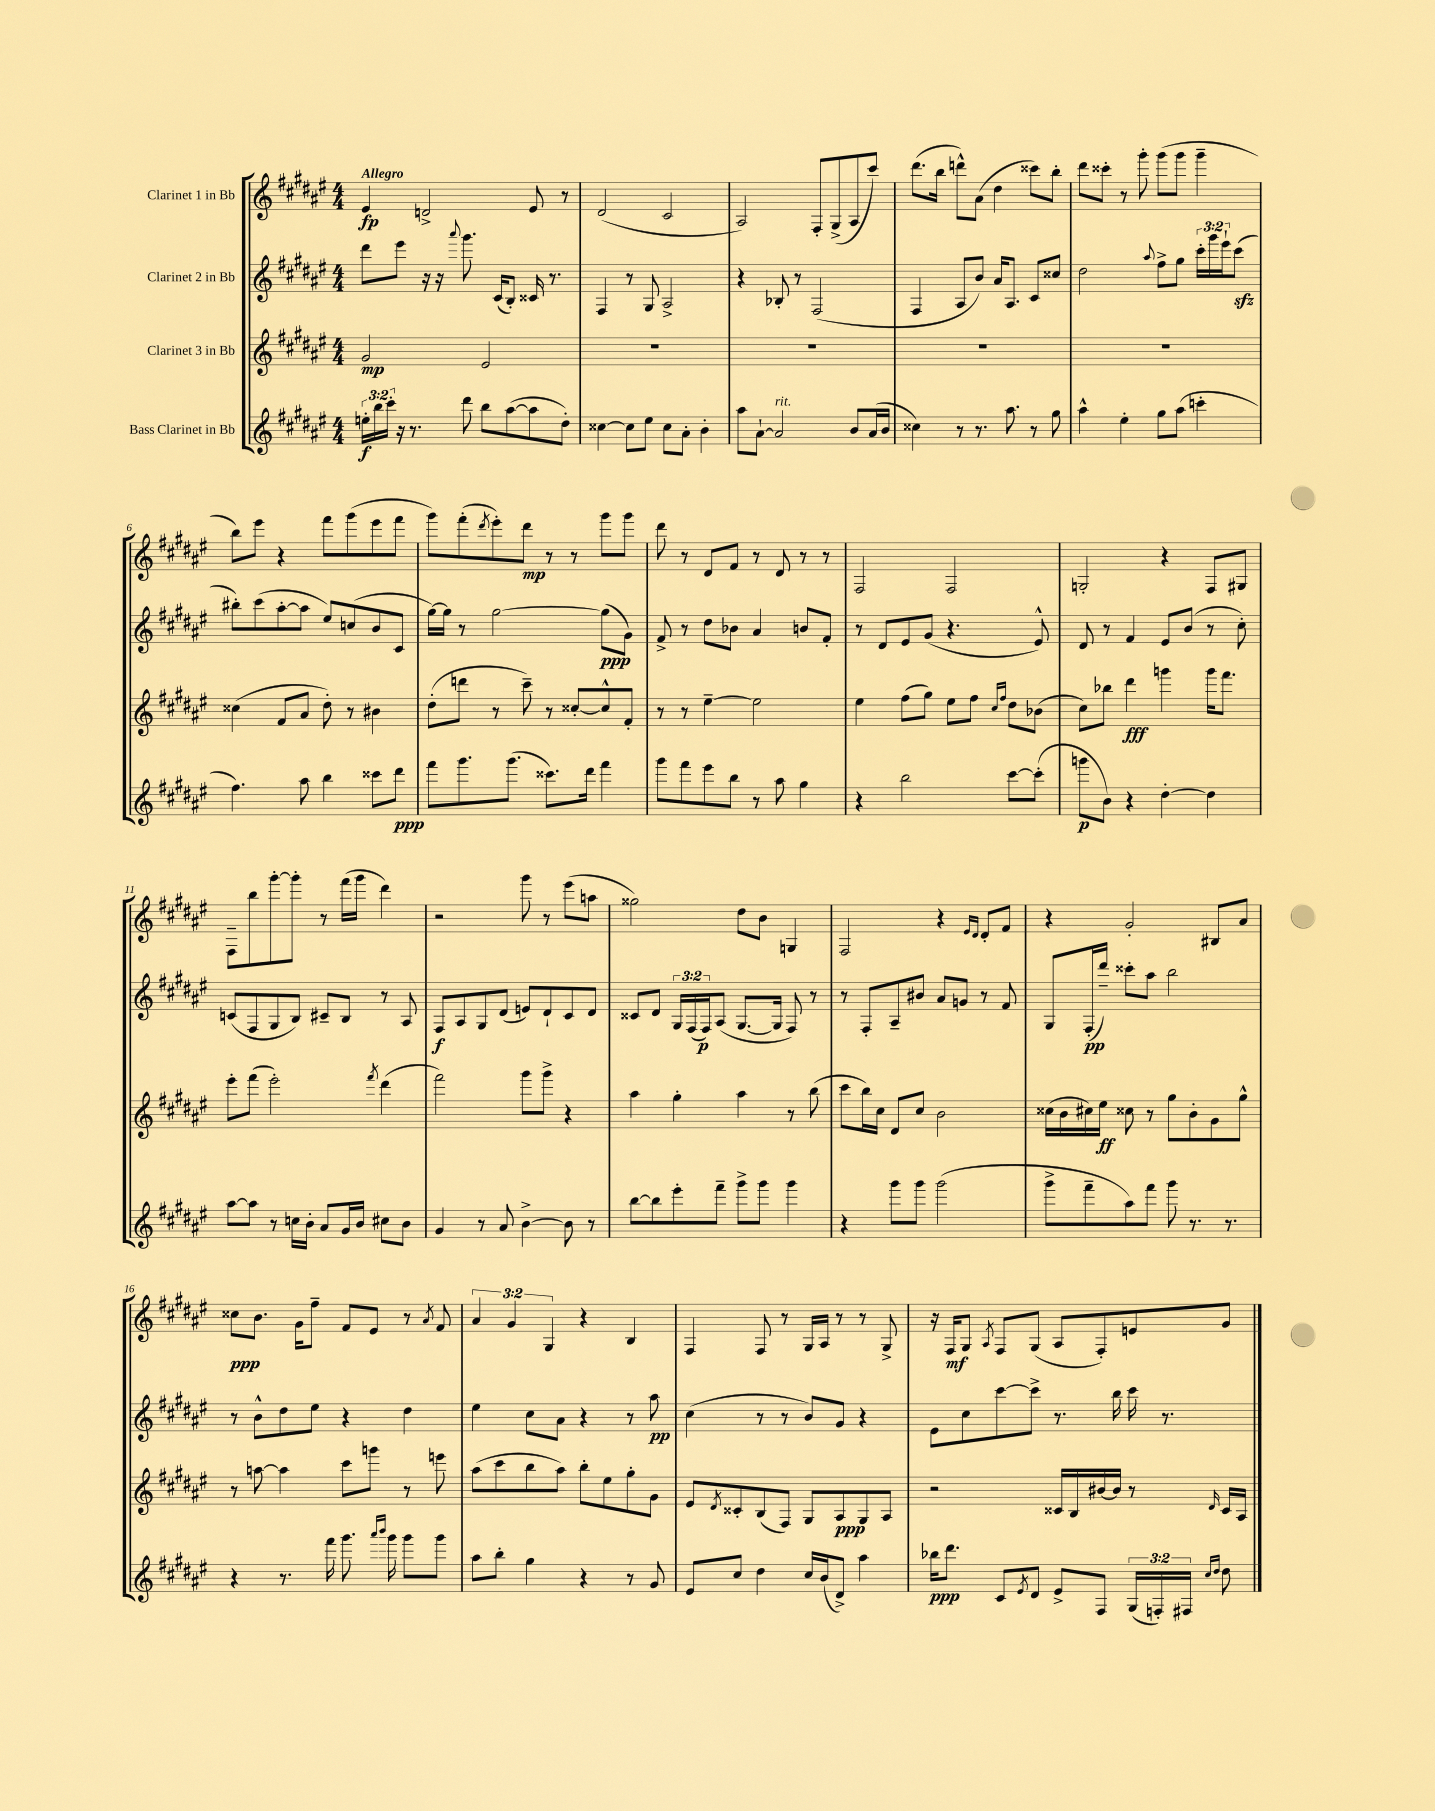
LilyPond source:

<<
\new StaffGroup <<
\new Staff = "s0" \with { instrumentName = "Clarinet 1 in Bb" } {
    \clef treble \key fis \major \numericTimeSignature \time 4/4 \override Staff.TupletNumber.text = #tuplet-number::calc-fraction-text \tempo "Allegro"
    eis'4\fp d'2-> eis'8 r8 |
    dis'2( cis'2 |
    ais2) fis8-. gis8->( ais8 cis'''8) |
    dis'''8.( b''16 d'''8-^) ais'8( dis''4 cisis'''8) b''8-. |
    dis'''8 cisis'''8-. r8 gis'''8-. gis'''8( gis'''8 gis'''4-- |
    b''8) eis'''8 r4 fis'''8 gis'''8( eis'''8 fis'''8 |
    gis'''8) fis'''8-.( \acciaccatura { dis'''8 } eis'''8-.) dis'''8\mp r8 r8 gis'''8 gis'''8 |
    dis'''8 r8 dis'8 fis'8 r8 dis'8 r8 r8 |
    fis2 fis2 |
    g2-. r4 fis8 gis8 |
    fis8-- b''8 gis'''8~-. gis'''8-. r8 fis'''16( gis'''16 dis'''4) |
    r2 gis'''8 r8 eis'''8( a''8 |
    gisis''2) dis''8 b'8 g4 |
    fis2 r4 \grace { eis'16 dis'16 } dis'8-. fis'8 |
    r4 gis'2-. bis8 ais'8 |
    cisis''8\ppp b'8. gis'16 fis''8-- fis'8 eis'8 r8 \acciaccatura { ais'8 } fis'8 |
    \tuplet 3/2 { ais'4 gis'4 gis4 } r4 b4 |
    fis4 fis8 r8 gis16 ais16 r8 r8 gis8-> |
    r16 fis16\mf gis8 \acciaccatura { ais8 } fis8 gis8( ais8 fis8-.) e'8 gis'8 \bar "|." |
}
\new Staff = "s1" \with { instrumentName = "Clarinet 2 in Bb" } {
    \clef treble \key fis \major \numericTimeSignature \time 4/4 \override Staff.TupletNumber.text = #tuplet-number::calc-fraction-text
    dis'''8 eis'''8 r16 r16 \appoggiatura { ais'''8 } gis'''8. cis'16( b8-.) cisis'16 r8. |
    fis4 r8 gis8 ais2-> |
    r4 bes8-. r8 fis2( |
    fis4 ais8 b'8) ais'16 ais8. cis'8 cisis''8 |
    dis''2 \appoggiatura { ais''8 } fis''8-> gis''8 \tuplet 3/2 { cis'''16-. gis'''16 eis'''16-! } cis'''8\sfz( |
    bis''8-.) cis'''8( ais''8~-. ais''8 eis''8) c''8( b'8 cis'8 |
    gis''16~) gis''16 r8 gis''2~ gis''8\ppp( gis'8) |
    fis'8-> r8 dis''8 bes'8 ais'4 b'8 fis'8-. |
    r8 dis'8 eis'8 gis'8( r4. eis'8-^) |
    dis'8 r8 fis'4 eis'8 b'8( r8 cis''8-.) |
    c'8( fis8 gis8 b8) cis'8-- b8 r8 ais8 |
    fis8\f ais8 gis8 dis'8( e'8) dis'8-! cis'8 dis'8 |
    cisis'8 dis'8 \tuplet 3/2 { gis16 fis16( fis16\p) } ais8( gis8.~ gis16 fis8) r8 |
    r8 fis8-. ais8-- bis'8 ais'8 g'8 r8 fis'8 |
    gis8 fis16-.\pp( dis'''16--) cisis'''8-. ais''8 b''2 |
    r8 b'8-^ dis''8 eis''8 r4 dis''4 |
    eis''4 cis''8 ais'8 r4 r8 ais''8\pp |
    cis''4( r8 r8 b'8) gis'8 r4 |
    eis'8 cis''8 cis'''8~ cis'''8-> r8. b''16 cis'''16 r8. \bar "|." |
}
\new Staff = "s2" \with { instrumentName = "Clarinet 3 in Bb" } {
    \clef treble \key fis \major \numericTimeSignature \time 4/4
    gis'2\mp eis'2 |
    R1 |
    R1 |
    R1 |
    R1 |
    cisis''4( fis'8 ais'8 dis''8-.) r8 bis'4 |
    dis''8-.( d'''8 r8 cis'''8--) r8 cisis''8~-. cisis''8-^ fis'8-. |
    r8 r8 eis''4~-- eis''2 |
    eis''4 fis''8( gis''8) eis''8 fis''8 \grace { cis''16 fis''16 } dis''8 bes'8( |
    cis''8) bes''8 dis'''4\fff g'''4 g'''16 fis'''8. |
    eis'''8-. fis'''8( eis'''2-.) \acciaccatura { fis'''8 } dis'''4( |
    fis'''2) gis'''8 gis'''8-> r4 |
    ais''4 gis''4-. ais''4 r8 b''8( |
    cis'''8 b''16) cis''16 dis'8 cis''8 b'2 |
    cisis''16( b'16 cis''16) eis''16\ff cisis''8 r8 gis''8 b'8-. gis'8 gis''8-^ |
    r8 a''8~ a''4 cis'''8 g'''8 r8 e'''8 |
    ais''8( cis'''8 b''8 ais''8) b''8-. eis''8 gis''8-. gis'8 |
    eis'8 \acciaccatura { dis'8 } cisis'8-. b8( fis8) gis8 ais8\ppp gis8 ais8 |
    r2 cisis'16 b16 bis'16~ bis'16 r8 \grace { dis'16 } cisis'16 ais16 \bar "|." |
}
\new Staff = "s3" \with { instrumentName = "Bass Clarinet in Bb" } {
    \clef treble \key fis \major \numericTimeSignature \time 4/4 \override Staff.TupletNumber.text = #tuplet-number::calc-fraction-text
    \tuplet 3/2 { e''16-.\f b''16 cis'''16-. } r16 r8. dis'''8 b''8 ais''8~( ais''8 dis''8-.) |
    cisis''4~ cisis''8 eis''8 cisis''8 ais'8-. b'4-. |
    ais''8 ais'8~-! ais'2^\markup { \italic "rit." } b'8 ais'16( b'16 |
    cisis''4) r8 r8. ais''8. r8 gis''8 |
    ais''4-^ eis''4-. gis''8 ais''8( c'''4-. |
    fis''4.) ais''8 b''4 cisis'''8 dis'''8\ppp |
    fis'''8 gis'''8. gis'''8.( cisis'''8.) dis'''16 fis'''4 |
    gis'''8 fis'''8 eis'''8 b''8 r8 ais''8 gis''4 |
    r4 b''2 cis'''8~ cis'''8-.( |
    g'''8\p b'8) r4 dis''4~-. dis''4 |
    ais''8~ ais''8 r8 c''16 b'16-. ais'8 gis'16 b'16 cis''8 b'8 |
    gis'4 r8 ais'8 b'4~-> b'8 r8 |
    b''8~ b''8 eis'''8-. fis'''8-- gis'''8-> gis'''8 gis'''4 |
    r4 gis'''8 gis'''8 gis'''2( |
    gis'''8-> fis'''8-- ais''8) fis'''8 gis'''8 r8. r8. |
    r4 r8. fis'''16 gis'''8. \grace { ais'''16 b'''16 } gis'''16 gis'''8 gis'''8 |
    ais''8 b''8-. gis''4 r4 r8 gis'8 |
    eis'8 cis''8 dis''4 cis''16 b'16( dis'8->) ais''4 |
    bes''16\ppp dis'''8. cis'8 \acciaccatura { eis'8 } dis'8 eis'8-> fis8 \tuplet 3/2 { gis16( f16-.) fis16 } \grace { cis''16 dis''16 } dis''8 \bar "|." |
}
>>
>>
